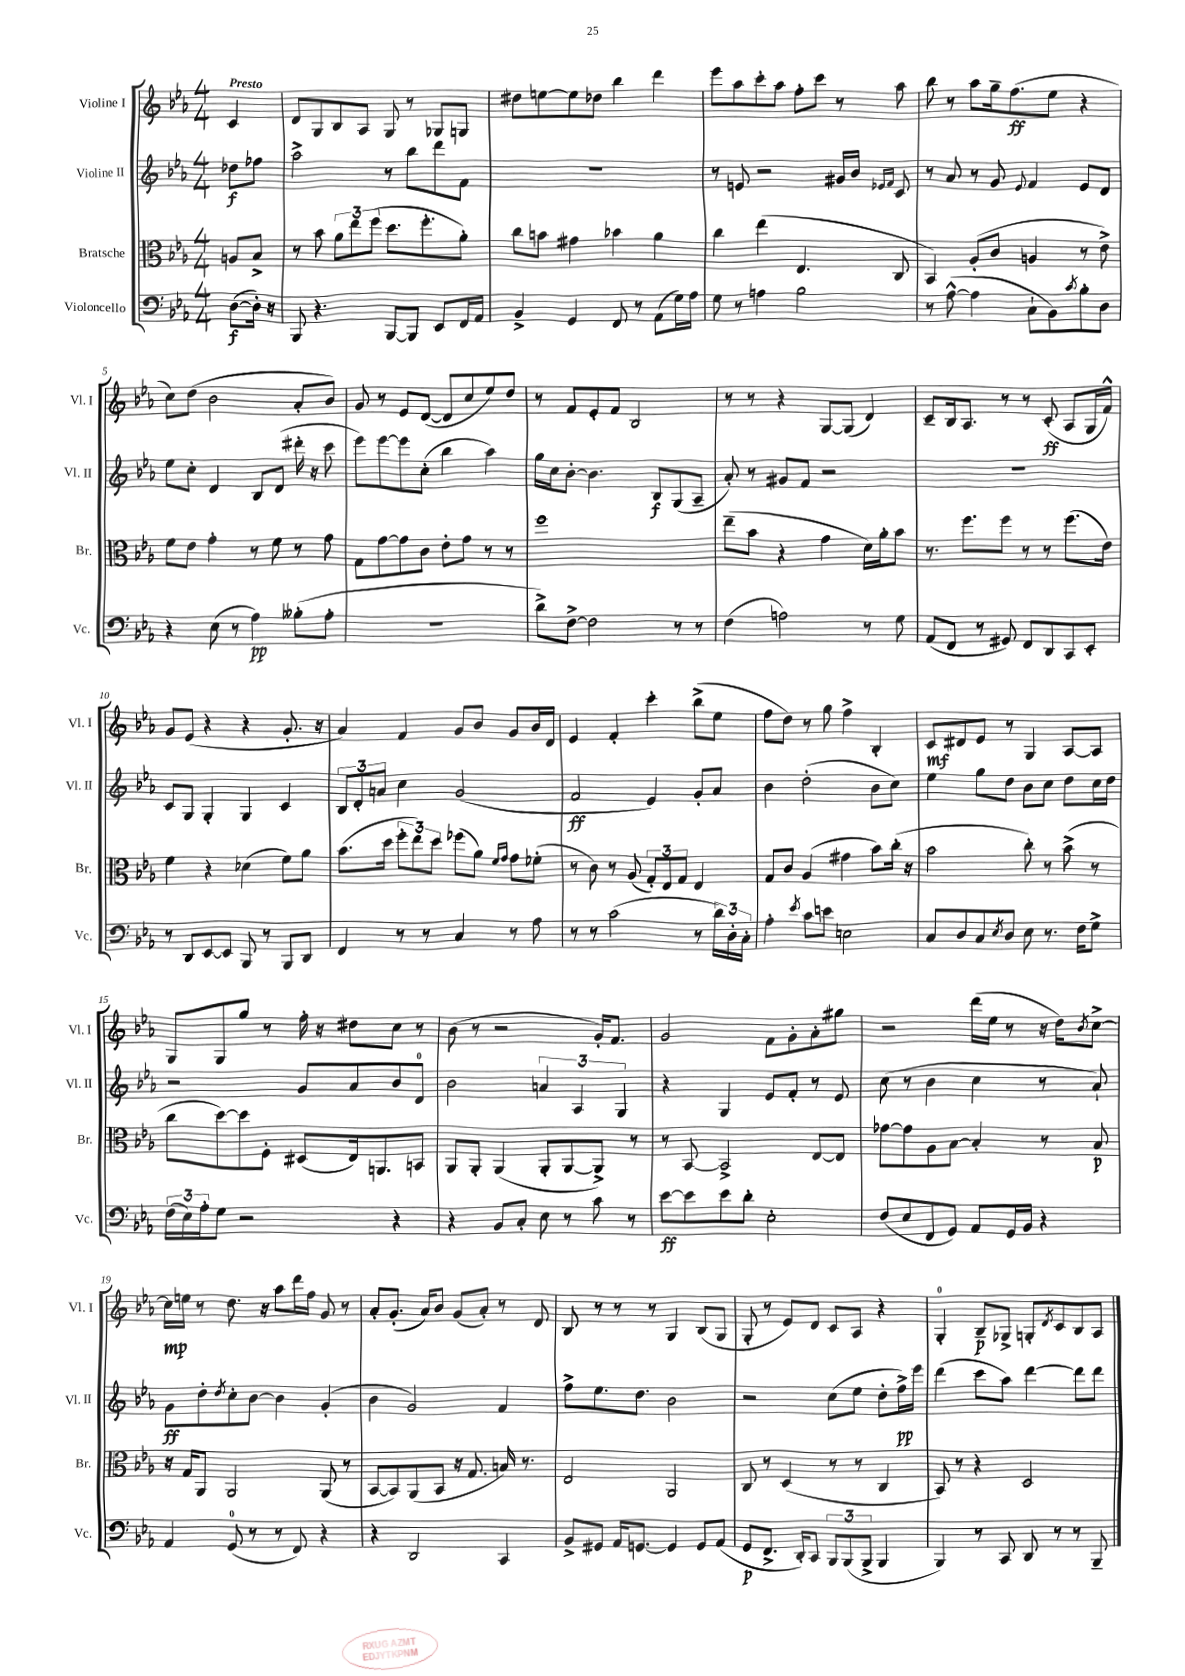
<<
\new StaffGroup <<
\new Staff = "s0" \with { instrumentName = "Violine I" shortInstrumentName = "Vl. I" } {
    \clef treble \key ees \major \numericTimeSignature \time 4/4 \partial 4 \tempo "Presto"
    c'4 |
    d'8 g8 bes8 aes8 g8 r8 ges8 g8 |
    dis''8 e''8~ e''8 des''8 bes''4 d'''4 |
    ees'''8 aes''8 c'''8-. aes''8 f''8-. c'''8 r8 aes''8 |
    bes''8 r8 aes''8 g''16-- f''8.\ff( ees''8 r4 |
    c''8) d''8( bes'2 aes'8-. bes'8) |
    g'8 r8 ees'8 d'8~( d'8 c''8 ees''8) d''8 |
    r8 f'8 ees'8-. f'8 bes2 |
    r8 r8 r4 g8~ g8( d'4) |
    c'8-- bes16 aes8. r8 r8 c'8-.\ff( aes8 g16 f'16-^) |
    g'8 ees'8( r4 r4 g'8.-. r16 |
    aes'4) f'4 g'8 bes'8 g'8 bes'16 d'16 |
    ees'4 f'4-. c'''4-. bes''8->( ees''8 |
    f''8 d''8) r8 g''8 f''4-> bes4-. |
    c'8\mf dis'8 ees'8 r8 g4 aes8~ aes8 |
    g8 g8 g''8 r8 f''16-. r16 dis''8 c''8 r8 |
    bes'8( r8 r2 g'16-.) f'8. |
    g'2 f'8 g'8-. aes'8-. gis''8 |
    r2 d'''16( ees''16 r8 r16 d''16) \acciaccatura { bes'8 } c''8~-> |
    c''16\mp e''16 r8 d''8. r16 aes''8 d'''16 f''16 g'8 r8 |
    aes'8-. g'8.-.( aes'16) bes'8 g'8( aes'8-.) r8 d'8 |
    bes8 r8 r8 r8 g4 bes8( g8 |
    g8-. r8 ees'8) d'8 c'8 aes8 r4 |
    g4-0-. bes8--\p ges8-> g8-. \acciaccatura { d'8 } c'8 bes8 aes8 \bar "|." |
}
\new Staff = "s1" \with { instrumentName = "Violine II" shortInstrumentName = "Vl. II" } {
    \clef treble \key ees \major \numericTimeSignature \time 4/4 \partial 4
    des''8\f fes''8 |
    aes''2-> r8 bes''8 d'''8 f'8 |
    R1 |
    r8 e'8 r2 gis'16 bes'16 \grace { ees'16 f'16 } c'8 |
    r8 aes'8 r8 g'8 \appoggiatura { ees'8 } f'4 ees'8 d'8 |
    ees''8 c''8-. d'4 bes8 d'8( dis'''16-. r16 c'''8 |
    ees'''8) ees'''8~ ees'''8 c''8-.( bes''4 aes''4) |
    g''16 c''16 bes'8~-. bes'4. bes8\f g8( aes8-- |
    aes'8-.) r8 gis'8 f'8 r2 |
    R1 |
    c'8 g8 g4-. g4 c'4 |
    \tuplet 3/2 { bes8 d'8-. a'8 } c''4 g'2( |
    f'2\ff ees'4) g'8-. aes'8 |
    bes'4 d''2-.( bes'8 c''8) |
    ees''4 g''8 d''8 bes'8 c''8 d''8 c''16 d''16 |
    r2 g'8 aes'8 bes'8 d'8-0 |
    bes'2 \tuplet 3/2 { a'4 aes4 g4 } |
    r4 g4 ees'8 f'8-. r8 ees'8 |
    c''8( r8 bes'4 c''4 r8 aes'8-!) |
    g'8\ff d''8-. \acciaccatura { d''8 } c''8-. bes'8~ bes'4 g'4-.( |
    bes'4 g'2) f'4 |
    f''8-> ees''8. d''8. bes'2 |
    r2 c''8( ees''8 d''8-. f''16->\pp) ees'''16 |
    d'''4( c'''8 aes''8) d'''4~ d'''8 d'''8 \bar "|." |
}
\new Staff = "s2" \with { instrumentName = "Bratsche" shortInstrumentName = "Br." } {
    \clef alto \key ees \major \numericTimeSignature \time 4/4 \partial 4
    a8 bes8-> |
    r8 bes'8 \tuplet 3/2 { aes'8 ees''8 f''8( } d''8. f''8.-. aes'8-.) |
    c''8 b'8 gis'4 bes'4 aes'4 |
    c''4 ees''4( ees4. c8 |
    bes,4) aes8-.( c'8 a4 r8 ees'8->) |
    f'8 ees'8 g'4-. r8 f'8 r8 g'8 |
    g8 g'8~ g'8 c'8 ees'8-. g'8 r8 r8 |
    f''1 |
    ees''8--( bes'8 r4 g'4 d'16) aes'16-. bes'8 |
    r8. f''8. f''8 r8 r8 f''8.( ees'16) |
    f'4 r4 des'4( f'8) aes'8 |
    bes'8.( d''16 \tuplet 3/2 { f''8-. ees''8) d''8 } fes''8( aes'8) \grace { f'16 g'16 } g'8 fes'8-.( |
    r8 c'8) r8 aes8( \tuplet 3/2 { g8-.) ees8 g8 } ees4 |
    g8 c'8 aes4( gis'4 bes'8) c''16-.( r16 |
    bes'2 c''8-.) r8 bes'8->( r8 |
    c''8 d''8~) d''8 f8-. dis8( ees16) a,8. b,8 |
    aes,8 aes,8-. aes,4( aes,8-. aes,8~ aes,8->) r8 |
    r8 bes,8~ bes,2-> ees8~ ees8 |
    ges'8~ ges'8 aes8 bes8~ bes4-. r8 bes8\p |
    r16 g16 aes,8 aes,2 aes,8( r8 |
    bes,8~ bes,8) aes,8( bes,8 r16 g8. b16) r8. |
    ees2 aes,2 |
    c8 r8 d4( r8 r8 c4 |
    bes,8) r8 r4 d2 \bar "|." |
}
\new Staff = "s3" \with { instrumentName = "Violoncello" shortInstrumentName = "Vc." } {
    \clef bass \key ees \major \numericTimeSignature \time 4/4 \partial 4
    d8~\f( d16-.) r16 |
    bes,,8 r4. bes,,8~ bes,,8 ees,8 f,16 aes,16 |
    bes,4-> g,4 f,8 r8 aes,8( g16) aes16 |
    g8 r8 a4 bes2 |
    r8 aes8~-^( aes4 c8-! bes,8) \acciaccatura { c'8 } bes8-. d8 |
    r4 ees8( r8 aes4\pp) beses8-.( aes8-. |
    R1 |
    d'8->) f8~-> f2 r8 r8 |
    f4( a2) r8 g8 |
    aes,8( f,8 r8 gis,8) f,8 d,8 c,8 ees,8-. |
    r8 d,8 ees,8~ ees,8 bes,,8 r8 bes,,8 d,8 |
    f,4 r8 r8 c4 r8 aes8 |
    r8 r8 c'2( r8 \tuplet 3/2 { d'16) d16-. c16-. } |
    aes4-. \acciaccatura { ees'8 } c'8 e'8 e2 |
    c8 d8 c8 \acciaccatura { ees8 } d8 ees8 r8. f16 g8-> |
    \tuplet 3/2 { f16( ees16) aes16-. } g8 r2 r4 |
    r4 bes,8 c8-. ees8 r8 c'8 r8 |
    ees'8~\ff ees'8 ees'8 d'8-. ees2-. |
    f8( ees8 f,8 g,8) aes,8 g,16 bes,16 r4 |
    aes,4 g,8-0( r8 r8 f,8) r4 |
    r4 d,2 c,4 |
    bes,8-> gis,8 aes,16 g,8.~ g,4 g,8 aes,8( |
    g,8\p f,8.-> d,16-.) c,8 \tuplet 3/2 { bes,,8 bes,,8( bes,,8-> } bes,,4 |
    bes,,4) r8 c,8 d,8 r8 r8 bes,,8-- \bar "|." |
}
>>
>>
